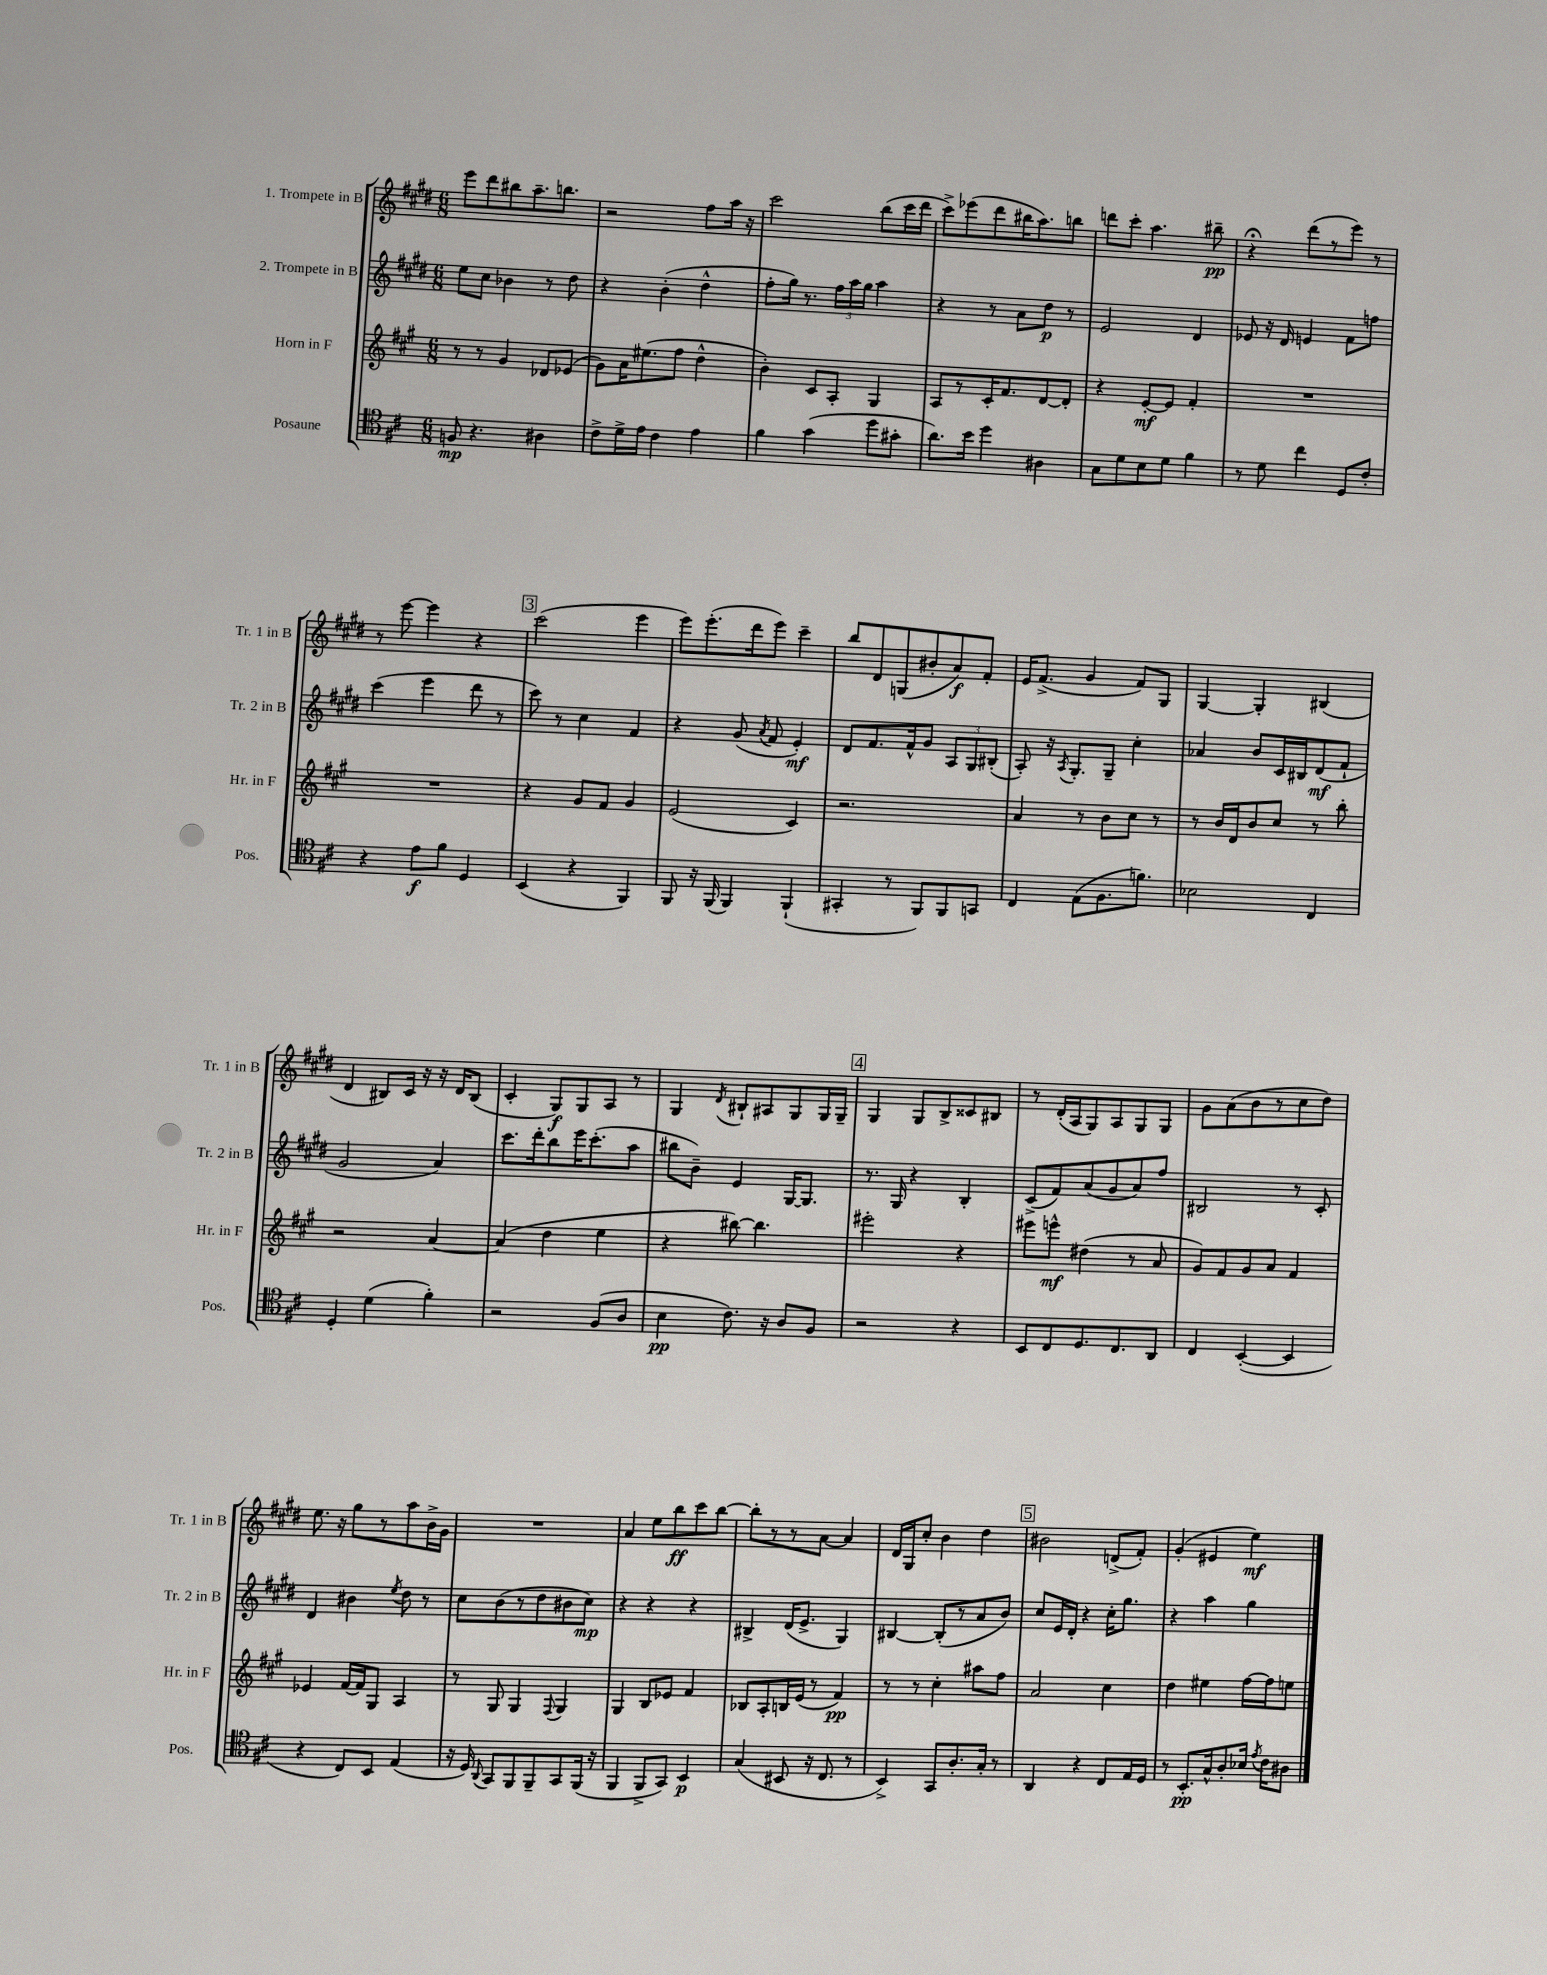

**kern	**dynam	**kern	**dynam	**kern	**dynam	**kern	**dynam
*part4	*part4	*part3	*part3	*part2	*part2	*part1	*part1
*staff4	*staff4	*staff3	*staff3	*staff2	*staff2	*staff1	*staff1
*I"Posaune	*	*I"Horn in F	*	*I"2. Trompete in B	*	*I"1. Trompete in B	*
*I'Pos.	*	*I'Hr. in F	*	*I'Tr. 2 in B	*	*I'Tr. 1 in B	*
*clefC4	*	*clefG2	*	*clefG2	*	*clefG2	*
*k[f#c#]	*	*k[f#c#g#]	*	*k[f#c#g#d#]	*	*k[f#c#g#d#]	*
*M6/8	*	*M6/8	*	*M6/8	*	*M6/8	*
=23	=23	=23	=23	=23	=23	=23	=23
8Fn/	mp	8r	.	8ee\L	.	8eee\L	.
4.r	.	8r	.	8cc#\J	.	8ddd#\	.
.	.	4g#/	.	4b-X\	.	8bb#X\	.
.	.	.	.	.	.	8.aa~\	.
4A#X\	.	8d-X/L	.	8r	.	.	.
.	.	.	.	.	.	8.bbn\J	.
.	.	(8e-X/J	.	8dd#\	.	.	.
=24	=24	=24	=24	=24	=24	=24	=24
8c#^\L	.	8g#\L)	.	4r	.	2r	.
16d^\L	.	16a\K	.	.	.	.	.
16e\JJ	.	(8.ee#X\	.	.	.	.	.
4c#\	.	.	.	(4b'\	.	.	.
.	.	8ff#\J	.	.	.	.	.
4e\	.	4dd^^\	.	4dd#^^\	.	8ff#\L	.
.	.	.	.	.	.	16aa\Jk	.
.	.	.	.	.	.	16r	.
=25	=25	=25	=25	=25	=25	=25	=25
4f#\	.	4b'\)	.	8ff#'\L	.	2ccc#\	.
.	.	.	.	16gg#\Jk)	.	.	.
.	.	.	.	8.r	.	.	.
(4g\	.	8c#/L	.	.	.	.	.
.	.	8A'/J	.	24ff#\LL	.	.	.
.	.	.	.	24aa\	.	.	.
.	.	.	.	24gg#\JJ	.	.	.
8dd\L	.	4G#/	.	4aa\	.	(8bb\L	.
8g#X'\J	.	.	.	.	.	16ccc#\L	.
.	.	.	.	.	.	16ddd#\JJ	.
=26	=26	=26	=26	=26	=26	=26	=26
8.a\L)	.	8A/L	.	4r	.	8ccc#^\L)	.
.	.	8r	.	.	.	(8eee-X\	.
16b\Jk	.	.	.	.	.	.	.
4dd\	.	16c#'/K	.	8r	.	8ddd#\	.
.	.	8.f#/	.	.	.	.	.
.	.	.	.	8a\L	.	16bb#X\K	.
.	.	.	.	.	.	8.aa\)	.
4A#X\	.	[8d/	.	8dd#\J	p	.	.
.	.	8d'/J]	.	8r	.	8bbn\J	.
=27	=27	=27	=27	=27	=27	=27	=27
8G\L	.	4r	.	2e/	.	8dddn\L	.
8d\	.	.	.	.	.	8ccc#'\J	.
8B\	.	[8e'/L	mf	.	.	4.aa\	.
8d\J	.	8e/J]	.	.	.	.	.
4f#\	.	4f#'/	.	4d#/	.	.	.
.	.	.	.	.	.	8bb#X~\	pp
=28	=28	=28	=28	=28	=28	=28	=28
8r	.	2.r	.	8e-X/	.	4r;<	.
8d\	.	.	.	16r	.	.	.
.	.	.	.	16d#/	.	.	.
4cc#\	.	.	.	4en/	.	(8ddd#\L	.
.	.	.	.	.	.	8r	.
8D/L	.	.	.	8f#\L	.	8eee\J)	.
8c#'/J	.	.	.	8ffn\J	.	8r	.
!!LO:LB:g=z
=29	=29	=29	=29	=29	=29	=29	=29
4r	.	2.r	.	(4ccc#\	.	8r	.
.	.	.	.	.	.	[8eee\	.
8e\L	f	.	.	4eee\	.	4eee\]	.
8f#\J	.	.	.	.	.	.	.
4D/	.	.	.	8ddd#\	.	4r	.
.	.	.	.	8r	.	.	.
!!LO:REH:place=s1:t=3
=30	=30	=30	=30	=30	=30	=30	=30
(4BB/	.	4r	.	8ccc#\)	.	(2ccc#\	.
.	.	.	.	8r	.	.	.
4r	.	8g#/L	.	4cc#\	.	.	.
.	.	8f#/J	.	.	.	.	.
4FF#/)	.	4g#/	.	4f#/	.	4eee\	.
=31	=31	=31	=31	=31	=31	=31	=31
8FF#/	.	(2e/	.	4r	.	8eee\L)	.
16r	.	.	.	.	.	(8.eee'\	.
(16FF#/	.	.	.	.	.	.	.
4FF#/)	.	.	.	(8g#/	.	.	.
.	.	.	.	.	.	16ddd#\k	.
.	.	.	.	8qa/	.	.	.
.	.	.	.	8f#/	.	8eee\J)	.
(4FF#`/	.	4c#/)	.	4e'/)	mf	4ccc#~\	.
=32	=32	=32	=32	=32	=32	=32	=32
4GG#X'/	.	2.r	.	8d#/L	.	8bb/L	.
.	.	.	.	8.f#/	.	8d#/	.
8r	.	.	.	.	.	(8Gn/	.
.	.	.	.	16f#^^/k	.	.	.
8FF#/L)	.	.	.	8g#/J	.	8b#X'/	.
8FF#/	.	.	.	12A/L	.	8a/)	f
.	.	.	.	12G#/	.	.	.
8GGn/J	.	.	.	.	.	8f#'/J	.
.	.	.	.	(12B#X'/J	.	.	.
=33	=33	=33	=33	=33	=33	=33	=33
4C#/	.	4a/	.	8A'/)	.	16e/KL	.
.	.	.	.	.	.	(8.f#^/J	.
.	.	.	.	16r	.	.	.
.	.	.	.	8qA/	.	.	.
.	.	.	.	8.G#'/L	.	.	.
(8E\L	.	8r	.	.	.	4g#/	.
8.F#\	.	8b\L	.	8G#~/J	.	.	.
.	.	8cc#\J	.	4cc#'\	.	8f#/L)	.
8.fn\J)	.	.	.	.	.	.	.
.	.	8r	.	.	.	8G#/J	.
=34	=34	=34	=34	=34	=34	=34	=34
2B-X\	.	8r	.	4a-X/	.	[4G#/	.
.	.	16b/LL	.	.	.	.	.
.	.	16d/J	.	.	.	.	.
.	.	8b/	.	8b/L	.	4G#'/]	.
.	.	8cc#/J	.	16c#/L	.	.	.
.	.	.	.	16B#X/J	.	.	.
4C#/	.	8r	.	(8d#/	mf	(4B#X/	.
.	.	8bb'\	.	8f#`/J	.	.	.
!!LO:LB:g=z
=35	=35	=35	=35	=35	=35	=35	=35
4D'/	.	2r	.	2g#/	.	4d#/	.
(4d\	.	.	.	.	.	8B#X/L)	.
.	.	.	.	.	.	16c#/Jk	.
.	.	.	.	.	.	16r	.
4f#'\)	.	[4a/	.	4a/)	.	16r	.
.	.	.	.	.	.	16d#/KL	.
.	.	.	.	.	.	(8B#/J	.
=36	=36	=36	=36	=36	=36	=36	=36
2r	.	(4a/]	.	8.ccc#\L	.	4c#'/	.
.	.	.	.	16ddd#'\k	.	.	.
.	.	4dd\	.	8bb\	.	8G#/L)	f
.	.	.	.	16eee\K	.	8G#/	.
.	.	.	.	(8.ccc#'\	.	.	.
(8F#/L	.	4ee\	.	.	.	8A/J	.
8A/J	.	.	.	8aa\J	.	8r	.
=37	=37	=37	=37	=37	=37	=37	=37
4B\	pp	4r	.	8bb#X\L	.	4G#/	.
.	.	.	.	8b~\J)	.	.	.
.	.	.	.	.	.	8qd#/	.
8.c#\)	.	[8bb#X\)	.	4e/	.	8B#X`/L	.
.	.	4.bb#\]	.	.	.	8A#X/	.
16r	.	.	.	.	.	.	.
8A/L	.	.	.	[16G#/KL	.	8G#/	.
.	.	.	.	8.G#/J]	.	.	.
8F#/J	.	.	.	.	.	16G#/L	.
.	.	.	.	.	.	16G#~/JJ	.
!!LO:REH:place=s1:t=4
=38	=38	=38	=38	=38	=38	=38	=38
2r	.	2eee#X'\	.	8.r	.	4G#/	.
.	.	.	.	16G#/	.	.	.
.	.	.	.	4r	.	8G#/L	.
.	.	.	.	.	.	8B^/	.
4r	.	4r	.	4B'/	.	8c##X/	.
.	.	.	.	.	.	8B#X/J	.
=39	=39	=39	=39	=39	=39	=39	=39
8BB/L	.	8eee#X\L	.	(8c#^/L	.	8r	.
8C#/	.	8eeen^^\J	mf	8f#/)	.	(16d#'/LL	.
.	.	.	.	.	.	16A/J	.
8.D/	.	(4dd#X\	.	(8a/	.	8G#/)	.
.	.	.	.	8g#/	.	8A/	.
8.C#/	.	.	.	.	.	.	.
.	.	8r	.	8a/)	.	8G#/	.
8AA/J	.	8a/	.	8ff#/J	.	8G#/J	.
=40	=40	=40	=40	=40	=40	=40	=40
4C#/	.	8g#/L)	.	2B#X/	.	8g#\L	.
.	.	8f#/	.	.	.	(8a\	.
([4BB'/	.	8g#/	.	.	.	8b\	.
.	.	8a/J	.	.	.	8r	.
4BB/]	.	4f#/	.	8r	.	8cc#\	.
.	.	.	.	8c#'/	.	8dd#\J)	.
!!LO:LB:g=z
=41	=41	=41	=41	=41	=41	=41	=41
4r	.	4e-X/	.	4d#/	.	8.ee\	.
.	.	.	.	.	.	16r	.
8C#/L)	.	[16f#/LL	.	4b#X\	.	8gg#\L	.
.	.	16f#/J]	.	.	.	.	.
8BB/J	.	8G#/J	.	.	.	8r	.
.	.	.	.	8qee/	.	.	.
(4E/	.	4A/	.	8dd#\	.	8aa\	.
.	.	.	.	8r	.	16b^\L	.
.	.	.	.	.	.	16g#\JJ	.
=42	=42	=42	=42	=42	=42	=42	=42
16r	.	8r	.	8cc#\L	.	2.r	.
16D/)	.	.	.	.	.	.	.
8qqAA/	.	.	.	.	.	.	.
8GG/L	.	8G#/	.	(8b\	.	.	.
8FF#/	.	4G#/	.	8r	.	.	.
8FF#~/	.	.	.	8dd#\	.	.	.
.	.	8qqF#/	.	.	.	.	.
8GG/	.	4G#/	.	8b#X\	.	.	.
(16FF#/Jk	.	.	.	8cc#\J)	mp	.	.
16r	.	.	.	.	.	.	.
=43	=43	=43	=43	=43	=43	=43	=43
4FF#/	.	4G#/	.	4r	.	4a/	.
8FF#^/L	.	8B/L	.	4r	.	8ee\L	.
8GG/J)	.	8e-X/J	.	.	.	8bb\	ff
4BB/	p	4f#/	.	4r	.	8ccc#\	.
.	.	.	.	.	.	[8bb\J	.
=44	=44	=44	=44	=44	=44	=44	=44
(4G/	.	8B-X/L	.	4B#X^/	.	8bb'\L]	.
.	.	8A'/	.	.	.	8r	.
8BB#X/	.	16Bn/L	.	(16d#/KL	.	8r	.
.	.	(16e/JJ	.	8.e^/J	.	.	.
16r	.	8r	.	.	.	[8a\J	.
8.C#/	.	.	.	.	.	.	.
.	.	4f#/)	pp	4G#/)	.	4a/]	.
8r	.	.	.	.	.	.	.
=45	=45	=45	=45	=45	=45	=45	=45
4BB^/)	.	8r	.	[4B#X/	.	16d#/LL	.
.	.	.	.	.	.	16G#/J	.
.	.	8r	.	.	.	8cc#'/J	.
8GG/L	.	4cc#'\	.	(8B#'/L]	.	4b\	.
8.A'/	.	.	.	8r	.	.	.
.	.	8aa#X\L	.	8a/	.	4dd#\	.
16G'/Jk	.	.	.	.	.	.	.
8r	.	8ff#\J	.	8b/J)	.	.	.
!!LO:REH:place=s1:t=5
=46	=46	=46	=46	=46	=46	=46	=46
4AA/	.	2a/	.	8cc#/L	.	2b#X\	.
.	.	.	.	16e/L	.	.	.
.	.	.	.	16d#'/JJ	.	.	.
4r	.	.	.	4r	.	.	.
8C#/L	.	4cc#\	.	16cc#'\KL	.	(8dn^/L	.
.	.	.	.	8.gg#\J	.	.	.
16E/L	.	.	.	.	.	8f#'/J)	.
16D/JJ	.	.	.	.	.	.	.
=47	=47	=47	=47	=47	=47	=47	=47
8r	.	4dd\	.	4r	.	(4g#'/	.
8.BB'/L	pp	.	.	.	.	.	.
.	.	4ee#X\	.	4aa\	.	4e#X/	.
16G^^/k	.	.	.	.	.	.	.
8A'/	.	.	.	.	.	.	.
16B-X/Jk	.	[16ff#\LL	.	4gg#\	.	4ee\)	mf
8qe/	.	.	.	.	.	.	.
16c#\KL	.	16ff#\J]	.	.	.	.	.
8A#X\J	.	8een\J	.	.	.	.	.
==	==	==	==	==	==	==	==
*-	*-	*-	*-	*-	*-	*-	*-
